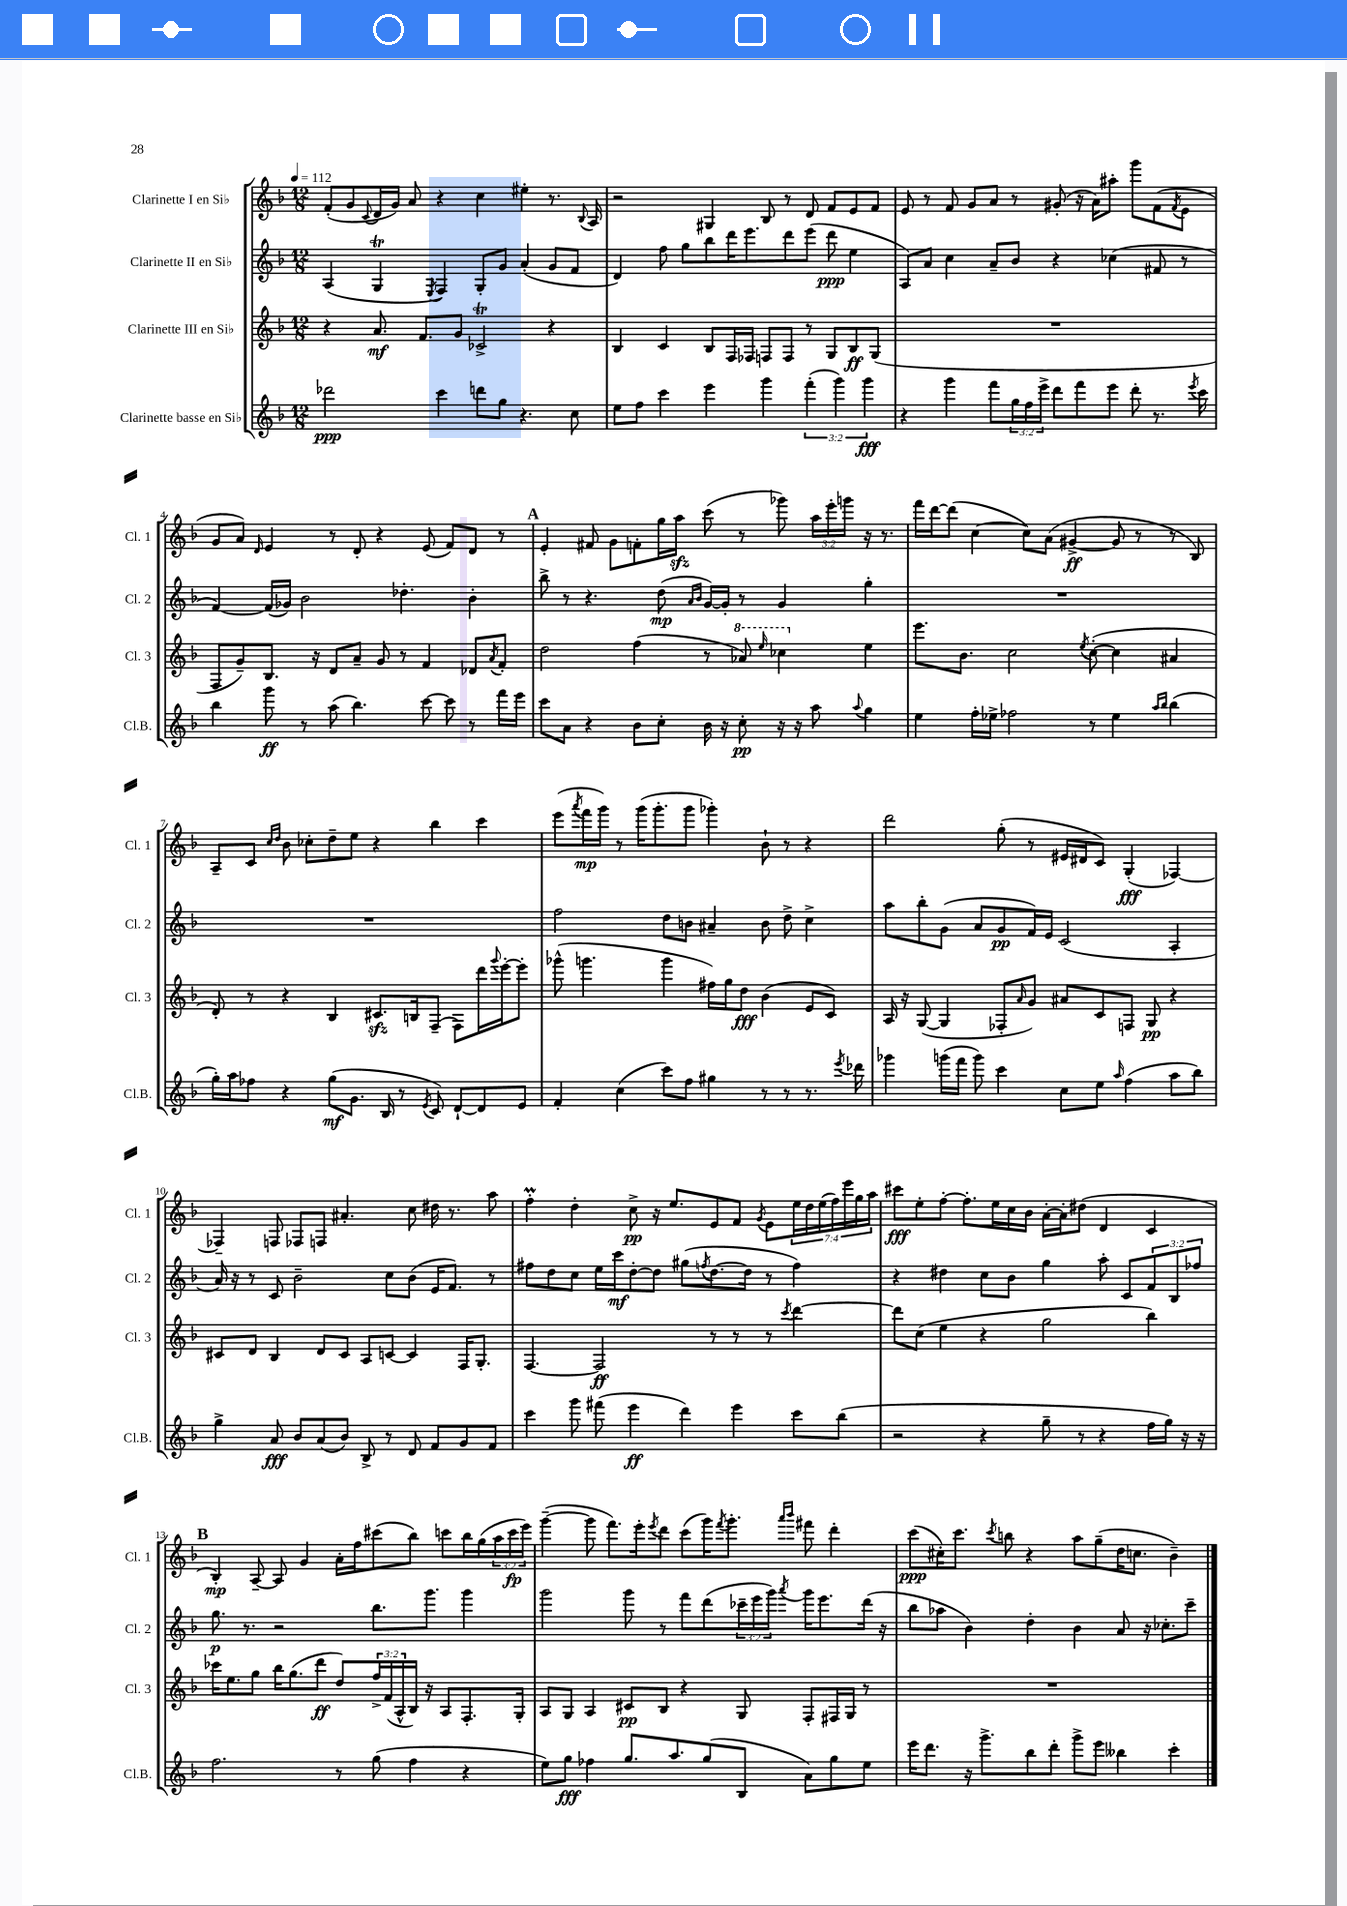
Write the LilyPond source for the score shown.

<<
\new StaffGroup <<
\new Staff = "s0" \with { instrumentName = "Clarinette I en Sib" shortInstrumentName = "Cl. 1" } {
    \clef treble \key f \major \numericTimeSignature \time 12/8 \override Staff.TupletNumber.text = #tuplet-number::calc-fraction-text \tempo 4 = 112
    f'8-.( g'8 \appoggiatura { c'8 } d'16 g'16) a'8 r4 c''4 eis''4-. r8. \appoggiatura { bes8 } a16 |
    r2 gis4 bes8 r8 d'8 f'8 e'8 f'8 |
    e'8 r8 f'8 g'8 a'8 r8 gis'8-.( r16 a'16) ais''8-. g'''8 f'8( \acciaccatura { f'8 } e'8 |
    g'8 a'8) \grace { d'16 } e'4 r8 d'8-. r4 e'8( f'8) d'8 r8 |
    \mark \markup { \bold "A" } e'4-. fis'8 g'8 f'8-. g''16 a''16\sfz c'''8( r8 ges'''8) \tuplet 3/2 { a''16 e'''16-. g'''16 } r16 r8. |
    f'''16 d'''16~ d'''8( c''4~ c''8) a'8( gis'4~->\ff gis'8 r8 r8 bes8) |
    a8-- c'8 \grace { c''16 d''16 } bes'8 ces''8-. d''8-- e''8 r4 bes''4 c'''4 |
    e'''8( \acciaccatura { a'''8 } f'''16\mp g'''16) r8 g'''16( g'''8.-. g'''8 ges'''4-.) bes'8-! r8 r4 |
    d'''2 g''8-.( r8 eis'16 dis'16 c'8) g4-.\fff( fes4~) |
    fes4-- f8 fes8 f8 ais'4.-. c''8 dis''16 r8. a''8 |
    f''4-.\prall d''4-. c''8->\pp r16 e''8. e'8 f'8 \acciaccatura { g'8 } e'8 \tuplet 7/4 { e''16 d''16 e''16( f''16) e'''16 g''16 a''16 } |
    cis'''8\fff e''8-. f''8~-. f''8.-. e''16 c''16 bes'16 a'16~-. a'16-. dis''8( d'4 c'4 |
    \mark \markup { \bold "B" } bes4-.\mp) a8~-- a8 g'4 a'16-. f''16 cis'''8( bes''8) c'''8 bes''16 g''16( \tuplet 3/2 { a''16 c'''16\fp e'''16) } |
    g'''4~--( g'''8 f'''8.) e'''16-. \acciaccatura { e'''8 } d'''8 c'''8( g'''16) \acciaccatura { f'''8 } g'''8.-. \grace { a'''16 bes'''16 } fis'''8 d'''4-. |
    c'''8\ppp( cis''16-.) c'''8. \acciaccatura { c'''8 } b''8 r4 a''8 g''8--( d''16 c''8. bes'4--) \bar "|." |
}
\new Staff = "s1" \with { instrumentName = "Clarinette II en Sib" shortInstrumentName = "Cl. 2" } {
    \clef treble \key f \major \numericTimeSignature \time 12/8 \override Staff.TupletNumber.text = #tuplet-number::calc-fraction-text
    a4( g4\trill \acciaccatura { e8 } f4) g8-. g'8 a'4-.( g'8 f'8 |
    d'4) f''8 g''8 bes''8 d'''16 e'''8. d'''8 e'''8( d'''8\ppp e''4 |
    a8) a'8 c''4 a'8-- bes'8 r4 ces''4( fis'8 r8 |
    f'4~) f'16( ges'16) bes'2 des''4.-. bes'4-. |
    \mark \markup { \bold "A" } bes''8-> r8 r4. d''8\mp( \grace { a'16 bes'16 } g'16~) g'16-. r8 g'4 g''4-. |
    R1. |
    R1. |
    f''2 d''8 b'8 ais'4-- b'8 d''8-> c''4-> |
    a''8 bes''8-. g'8( a'8 g'8\pp f'16) e'16 c'2( a4-. |
    a'16) r16 r8 c'8 bes'2-- c''8 bes'8( e'16 f'8.) r8 |
    fis''8 d''8 c''8 e''16 c'''16\mf d''8~-. d''8 gis''8( \acciaccatura { f''8 } d''8.~ d''16 r8 f''4) |
    r4 dis''4 c''8 bes'8 g''4 a''8-. c'8 \tuplet 3/2 { f'8 bes8 fes''8 } |
    \mark \markup { \bold "B" } g''8.\p r8. r2 bes''8. g'''8. g'''4 |
    g'''2 g'''8 r8 f'''8 d'''8( \tuplet 3/2 { ces'''16-- e'''16 g'''16) } \acciaccatura { a'''8 } g'''16 e'''8. d'''16( r16 |
    bes''8 aes''8 bes'4) d''4-. bes'4 a'8 r16 ces''8.-. c'''8-- \bar "|." |
}
\new Staff = "s2" \with { instrumentName = "Clarinette III en Sib" shortInstrumentName = "Cl. 3" } {
    \clef treble \key f \major \numericTimeSignature \time 12/8 \override Staff.TupletNumber.text = #tuplet-number::calc-fraction-text
    r4 a'8.\mf f'8. g'8 ces'2->\trill r4 |
    bes4 c'4 bes8 f16 fes16 f8 f8 r8 g8 bes8\ff g8( |
    R1. |
    f8 g'8--) bes8. r16 d'8 a'8-- g'8 r8 f'4 des'8 \acciaccatura { a'8 } f'8-. |
    \mark \markup { \bold "A" } d''2 f''4( r8 \ottava #1 aes''8) \grace { e'''16 } ces'''4 \ottava #0 e''4 |
    e'''8. bes'8. c''2 \acciaccatura { e''8 } c''8~-.( c''4 ais'4 |
    d'8-.) r8 r4 bes4 cis'8.\sfz b16 f8--( f8) d'''16 \appoggiatura { g'''8 } e'''16~-. e'''8-. |
    ges'''8-^( g'''4. g'''4 fis''16) g''16 d''8\fff bes'4( e'8 c'8) |
    a16 r16 g8~( g4 fes8-. \grace { a'16 } g'8) ais'8 c'8 f8 g8\pp r4 |
    cis'8 d'8 bes4 d'8 cis'8 a8 c'8~ c'4 f16 g8.-. |
    f4.~ f2\ff r8 r8 r8 \acciaccatura { c'''8 } d'''4~ |
    d'''8 c''8( e''4 r4 g''2 bes''4) |
    \mark \markup { \bold "B" } ces'''16 e''8. g''8 bes''16 g''8.( d'''8\ff d''8) \tuplet 3/2 { f''16-> f'16( a16-^ } bes16) r16 a8 f8.-. g16-. |
    a8 g8 a4 cis'8\pp bes8 r4 g8 f8-. fis16 g16 r8 |
    R1. \bar "|." |
}
\new Staff = "s3" \with { instrumentName = "Clarinette basse en Sib" shortInstrumentName = "Cl.B." } {
    \clef treble \key f \major \numericTimeSignature \time 12/8 \override Staff.TupletNumber.text = #tuplet-number::calc-fraction-text
    des'''2\ppp c'''4 d'''8 g''8 r4. c''8 |
    e''8 f''8 c'''4 e'''4 g'''4 \tuplet 3/2 { f'''4-.( g'''4) g'''4\fff } |
    r4 g'''4 f'''8 \tuplet 3/2 { g''16 f''16 e'''16-> } d'''8 f'''8 e'''8 d'''8-. r8. \acciaccatura { e'''8 } c'''16 |
    bes''4 g'''8\ff r8 a''8( bes''4.) c'''8~ c'''8 r8 f'''16 e'''16 |
    \mark \markup { \bold "A" } c'''8 a'8 r4 bes'8 c''8-. bes'16 r16 c''8-.\pp r16 r16 a''8 \appoggiatura { a''8 } g''4 |
    e''4 f''16-. ees''16-> fes''2 r8 ees''4 \grace { a''16 bes''16 } bes''4( |
    g''16-.) a''16 fes''8 r4 g''8\mf( g'8. bes16 r8 \acciaccatura { e'8 } c'8) d'8~-! d'8 e'8 |
    f'4-. c''4( c'''8) f''8 gis''4 r8 r8 r8. \acciaccatura { e'''8 } des'''16 |
    ges'''4 g'''16( f'''16 g'''8) c'''4 c''8 e''8 \grace { a''16 } f''4( a''8 bes''8) |
    g''4-> a'8\fff bes'8 a'8( bes'8) bes8-> r8 d'8 f'8 g'8 f'8 |
    c'''4 g'''8 fis'''8( e'''4\ff d'''4) e'''4 c'''8 bes''8( |
    r2 r4 g''8-- r8 r4 f''16 g''16) r16 r16 |
    \mark \markup { \bold "B" } f''2. r8 g''8( f''4 r4 |
    e''8) g''8\fff fes''4 g''8. a''8. g''8( bes8 a'8) g''8 e''8 |
    e'''16 d'''8. r16 g'''8.-> bes''8 d'''8-. g'''8-> e'''8 beses''4 c'''4-. \bar "|." |
}
>>
>>
